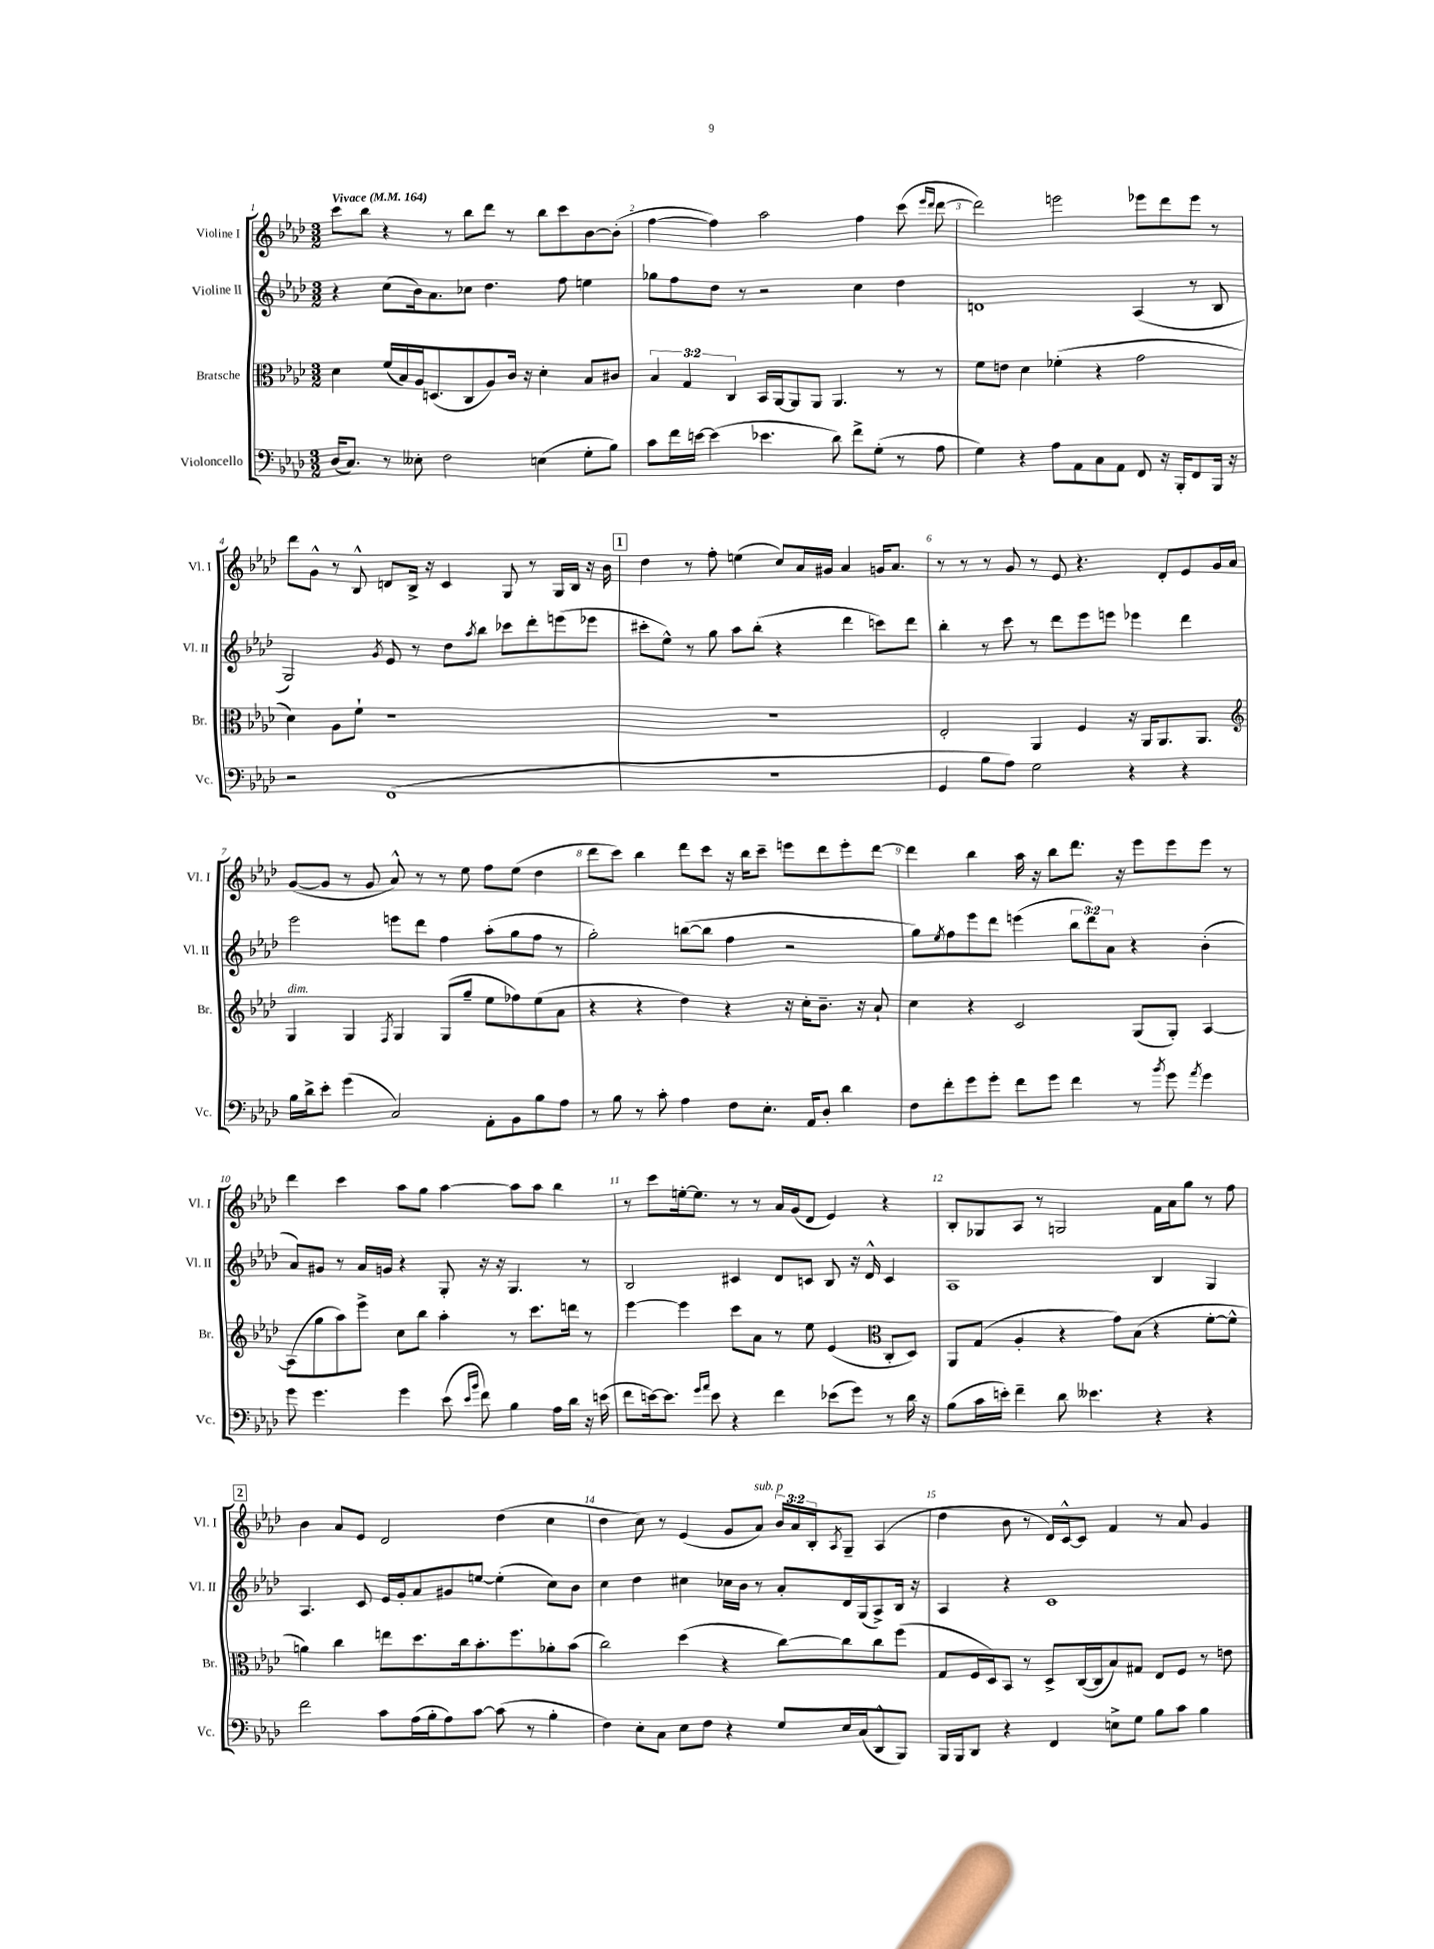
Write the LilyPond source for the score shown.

<<
\new StaffGroup <<
\new Staff = "s0" \with { instrumentName = "Violine I" shortInstrumentName = "Vl. I" } {
    \clef treble \key aes \major \numericTimeSignature \time 3/2 \override Staff.TupletNumber.text = #tuplet-number::calc-fraction-text \tempo "Vivace" 4 = 164
    c'''8 bes''8 r4 r8 bes''8 des'''8 r8 bes''8 c'''8 bes'8~ bes'8-.( |
    f''4~ f''4) aes''2 f''4 c'''8( \grace { ees'''16 des'''16 } des'''8~ |
    des'''2) e'''2 ees'''8 des'''8 ees'''8 r8 |
    des'''8 g'8-^ r8 bes8-^ d'8 bes16-> r16 c'4 g8 r8 g16 bes16 r16 bes'16 |
    \mark \markup { \box "1" } des''4 r8 f''8-. e''4( c''8) aes'16 gis'16 aes'4 g'16 aes'8. |
    r8 r8 r8 g'8 r8 ees'8 r4. des'8-. ees'8 g'16 aes'16 |
    g'8~( g'8 r8 g'8 aes'8-^) r8 r8 ees''8 f''8 ees''8( des''4 |
    des'''8 c'''8) bes''4 des'''8 c'''8 r16 bes''16 c'''8-- e'''8 des'''8 e'''8-. des'''8~ |
    des'''4 bes''4 aes''16 r16 bes''8 des'''8. r16 ees'''8 ees'''8 ees'''8 r8 |
    des'''4 c'''4 aes''8 g''8 aes''4~ aes''8 aes''8 bes''4 |
    r8 c'''8 e''16~-. e''8. r8 r8 aes'16 g'16( des'8 ees'4) r4 |
    bes8-. ges8 aes8 r8 g2 f'16 aes'16 g''8 r8 f''8 |
    \mark \markup { \box "2" } bes'4 aes'8 ees'8 des'2 des''4( c''4 |
    des''4 c''8) r8 ees'4( g'8 aes'8^\markup { \italic "sub. p" }) \tuplet 3/2 { bes'16 aes'16 bes16-. } \acciaccatura { aes8 } g8-- aes4( |
    des''4 bes'8 r8 des'16) c'16~-^ c'8 f'4 r8 aes'8 g'4 \bar "|." |
}
\new Staff = "s1" \with { instrumentName = "Violine II" shortInstrumentName = "Vl. II" } {
    \clef treble \key aes \major \numericTimeSignature \time 3/2 \override Staff.TupletNumber.text = #tuplet-number::calc-fraction-text
    r4 c''8( bes'16) aes'8. ces''8 des''4. f''8 e''4 |
    ges''8 f''8 des''8 r8 r2 c''4 des''4 |
    d'1 aes4( r8 bes8 |
    g2) \acciaccatura { g'8 } ees'8 r8 des''8 \acciaccatura { aes''8 } bes''8 ces'''8 des'''8-. e'''8( ees'''8 |
    \mark \markup { \box "1" } cis'''8-. ees''8-^) r8 g''8 aes''8 bes''8-.( r4 des'''4 c'''8) des'''8 |
    bes''4-. r8 c'''8 r8 des'''8 ees'''8 e'''8 ees'''4 des'''4 |
    ees'''2 e'''8 des'''8 f''4 aes''8-.( g''8 f''8 r8 |
    g''2-.) b''8~( b''8 f''4 r2 |
    g''8) \acciaccatura { ees''8 } f''8 ees'''8 des'''8 e'''4( \tuplet 3/2 { bes''8 des'''8) aes'8 } r4 bes'4-.( |
    aes'8) gis'8 r8 aes'16 g'16 r4 g8-. r16 r16 g4. r8 |
    bes2 cis'4 des'8 c'8 bes8 r16 des'16-^ c'4 |
    aes1 bes4 g4 |
    \mark \markup { \box "2" } aes4. c'8 ees'16 g'16-. aes'8 gis'8 e''8~ e''4-.( c''8) bes'8 |
    c''4 des''4 cis''4 ces''16 bes'16 r8 aes'8-. des'16 g16( aes8->) bes16 r16 |
    aes4 r4 c'1 \bar "|." |
}
\new Staff = "s2" \with { instrumentName = "Bratsche" shortInstrumentName = "Br." } {
    \clef alto \key aes \major \numericTimeSignature \time 3/2 \override Staff.TupletNumber.text = #tuplet-number::calc-fraction-text
    des'4 f'16( bes16) aes16 d8.( c8 aes8) c'16 r16 des'4-. bes8 cis'8 |
    \tuplet 3/2 { bes4 g4 c4 } bes,16 aes,16~ aes,8 aes,8 aes,4. r8 r8 |
    f'8 e'8 des'4 fes'4-.( r4 g'2 |
    des'4) aes8 f'8-! r1 |
    \mark \markup { \box "1" } R1. |
    ees2-. aes,4 f4 r16 aes,16 aes,8. aes,8. |
    \clef treble g4^\markup { \italic "dim." } g4 \acciaccatura { f8 } g4 g8( g''8-- ees''8 fes''8) ees''8( aes'8 |
    r4 r4 des''4) r4 r16 c''16-. bes'8.-- r16 aes'8-! |
    c''4 r4 c'2 g8( g8-.) aes4~ |
    aes8( g''8 aes''8) ees'''8-> c''8 bes''8 aes''4-. r8 c'''8. d'''16 r8 |
    ees'''4~ ees'''4 c'''8 aes'8 r8 ees''8 ees'4( \clef alto c8-. des8) |
    aes,8 g8( aes4-. r4 g'8) bes8( r4 f'8~-. f'8-^ |
    \mark \markup { \box "2" } a'4) c''4 e''8 des''8. c''16 bes'8.-. f''8. aes'8-. bes'8( |
    c''2) des''4( r4 c''8~) c''8 c''8 f''8( |
    g8 f16 des16) bes,8 r8 des8-> c16~( c16 bes8) gis8 ees8 f8 r8 e'8 \bar "|." |
}
\new Staff = "s3" \with { instrumentName = "Violoncello" shortInstrumentName = "Vc." } {
    \clef bass \key aes \major \numericTimeSignature \time 3/2
    des16( c8.) r8 eeses8-. f2 e4( g8-. bes8) |
    c'8 f'16 e'16~ e'4( ees'4. des'8) f'8-> g8-.( r8 aes8 |
    g4) r4 aes8 aes,8 c8 aes,8 f,8 r16 bes,,16-. f,8 bes,,16 r16 |
    r2 f,1( |
    \mark \markup { \box "1" } R1. |
    g,4 bes8 aes8) g2 r4 r4 |
    bes16 des'16-> ees'8-. g'4( c2) aes,8-. bes,8 bes8 aes8 |
    r8 bes8 r8 c'8-. aes4 f8 ees8.-. aes,16 des8-. des'4 |
    f8 f'8-. g'8 g'8-. f'8 g'8 f'4 r8 \acciaccatura { bes'8 } g'8 \acciaccatura { aes'8 } g'4 |
    g'8 g'4. g'4 ees'8( \grace { ees'16 bes'16 } f'8) bes4 aes16 des'16 r16 e'16( |
    f'8 e'16~) e'8. \grace { g'16 aes'16 } e'8 r4 f'4 ees'8( g'8) r8 des'16 r16 |
    bes8( c'16 e'16-.) f'4-- des'8 eeses'4. r4 r4 |
    \mark \markup { \box "2" } f'2 c'8 aes16( bes16-. aes8) c'8~ c'8( r8 bes4-. |
    f4) ees8-. c8 ees8 f8 r4 g8 ees16 c16( des,8-^ bes,,8) |
    bes,,16 bes,,16 des,8 r4 f,4 e8-> g8 bes8 c'8 bes4 \bar "|." |
}
>>
>>
\layout { \context { \Score \override BarNumber.break-visibility = ##(#f #t #t) barNumberVisibility = #all-bar-numbers-visible } }
